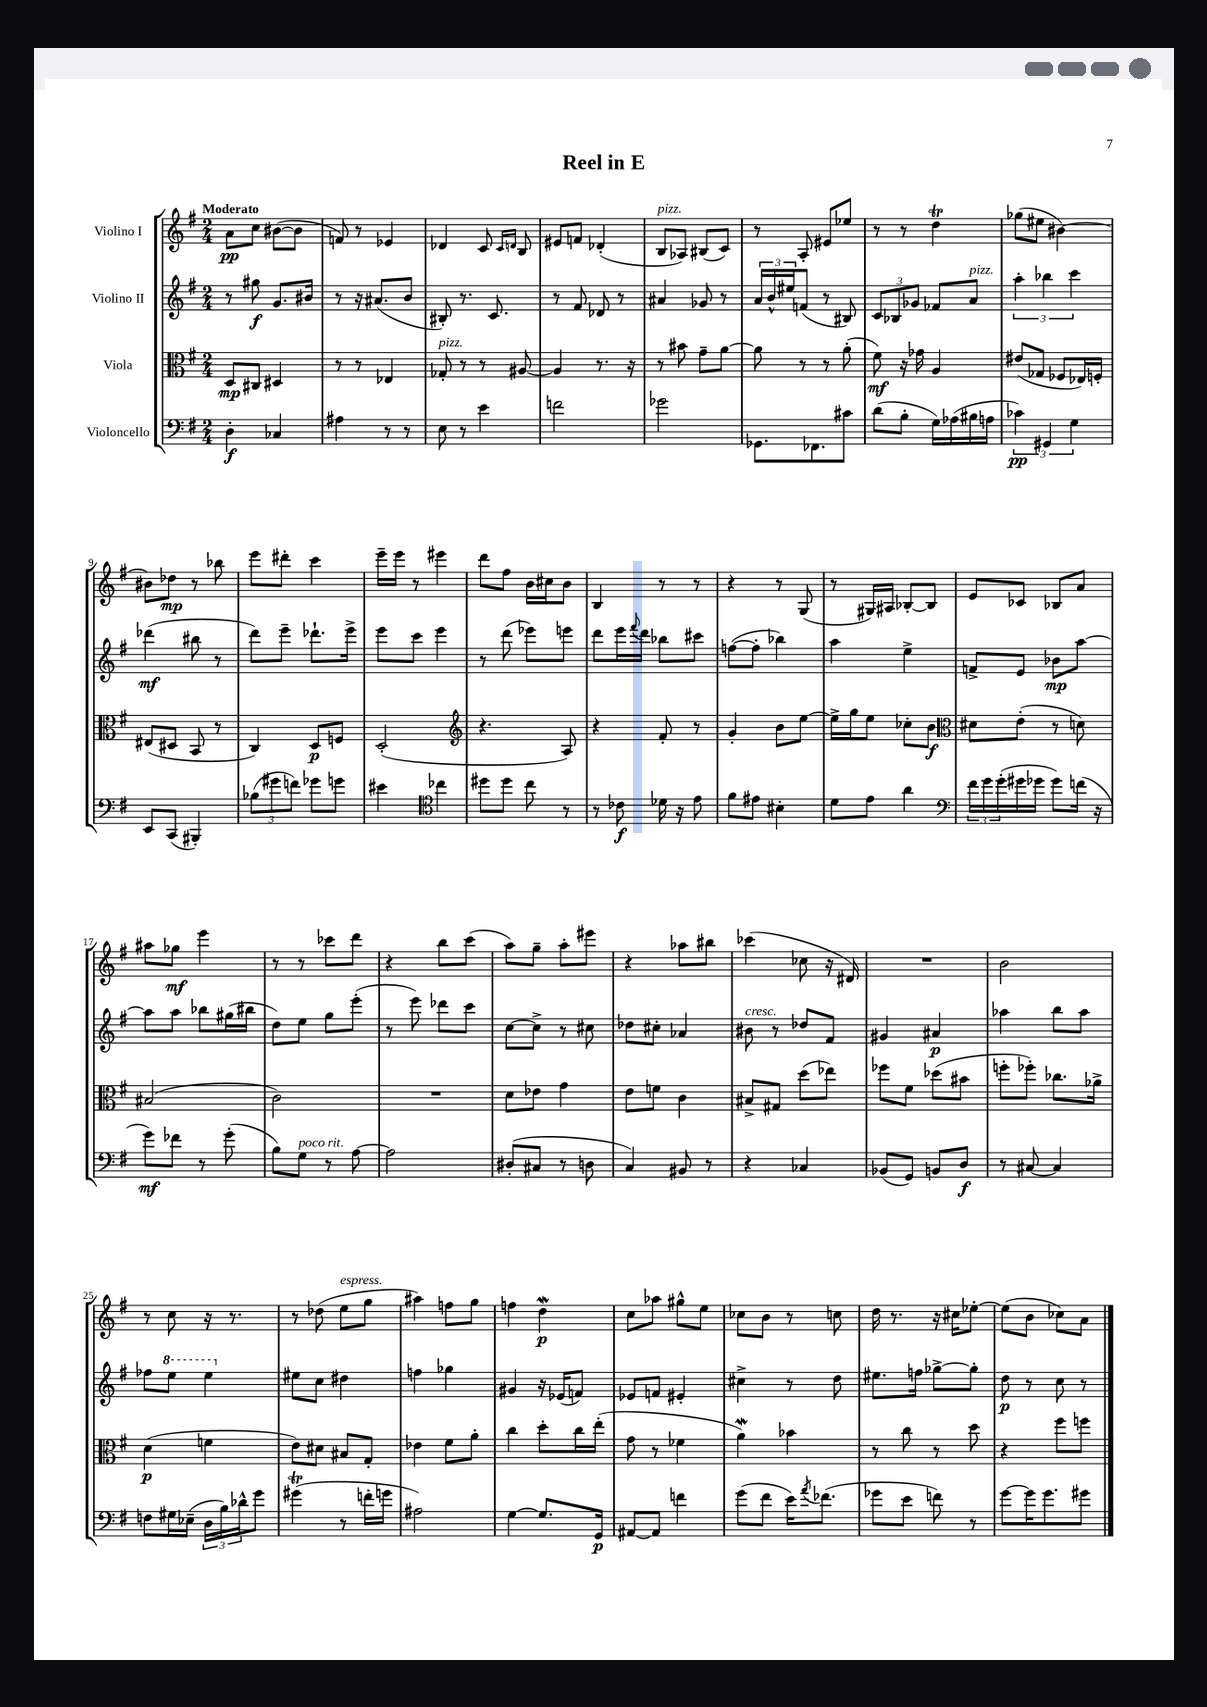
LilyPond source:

\header { title = "Reel in E" }
<<
\new StaffGroup <<
\new Staff = "s0" \with { instrumentName = "Violino I" } {
    \clef treble \key g \major \numericTimeSignature \time 2/4 \tempo "Moderato"
    a'8\pp c''8 bis'8~( bis'8 |
    f'8) r8 ees'4 |
    des'4 c'8 \grace { c'16 d'16 } b8 |
    eis'8 f'8 des'4-.( |
    b8^\markup { \italic "pizz." } aes8) bis8( c'8) |
    r8 a8-. eis'8 ees''8 |
    r8 r8 d''4\trill |
    ges''8( eis''8 bis'4~) |
    bis'8 des''8\mp r8 bes''8 |
    e'''8 dis'''8-. c'''4 |
    e'''16-- e'''16 r8 eis'''4 |
    d'''8 fis''8 b'16 cis''16 b'8 |
    b4 r8 r8 |
    r4 r8 g8( |
    r8 gis16) ais16 bes8~-. bes8 |
    e'8 ces'8 bes8 a'8 |
    ais''8 ges''8\mf e'''4 |
    r8 r8 ces'''8 d'''8 |
    r4 b''8 c'''8( |
    a''8) g''8-- a''8-. eis'''8 |
    r4 aes''8 bis''8 |
    ces'''4( ces''8 r16 dis'16) |
    R2 |
    b'2 |
    r8 c''8 r16 r8. |
    r8 des''8( e''8^\markup { \italic "espress." } g''8 |
    ais''4) f''8 g''8 |
    f''4 d''4\mordent\p |
    c''8 aes''8 gis''8-^ e''8 |
    ces''8 b'8 r8 c''8 |
    d''16 r8. r16 cis''16 ees''8~-. |
    ees''8( b'8 ces''8) a'8 \bar "|." |
}
\new Staff = "s1" \with { instrumentName = "Violino II" } {
    \clef treble \key g \major \numericTimeSignature \time 2/4
    r8 gis''8\f g'8. bis'16 |
    r8 r16 ais'8.( b'8 |
    bis8-.) r8. c'8. |
    r8 fis'8 des'8 r8 |
    ais'4 ges'8 r8 |
    \tuplet 3/2 { a'16 b'16-^ eis''16 } f'8( r8 bis8) |
    \tuplet 3/2 { c'8 bes8 ges'8 } fes'8 a'8^\markup { \italic "pizz." } |
    \tuplet 3/2 { a''4-. bes''4 c'''4 } |
    des'''4\mf( bis''8 r8 |
    d'''8) e'''8-- des'''8.-! e'''16-> |
    e'''8 c'''8 e'''4 |
    r8 d'''8( ees'''8) e'''8 |
    d'''8 e'''16 \appoggiatura { fis'''8 } d'''16 bes''8 cis'''8 |
    f''8~( f''8-. bes''4) |
    a''4 e''4-> |
    f'8-> e'8 bes'8\mp a''8~ |
    a''8 a''8 bes''8 gis''16( bis''16 |
    d''8) e''8 g''8 e'''8-.( |
    r8 e'''8) des'''8 c'''8 |
    c''8~ c''8-> r8 cis''8 |
    des''8 cis''8-. aes'4 |
    bis'8^\markup { \italic "cresc." } r8 des''8 fis'8 |
    gis'4 ais'4\p |
    aes''4 b''8 aes''8 |
    fes''8 \ottava #1 e'''8 e'''4 \ottava #0 |
    eis''8 c''8 dis''4 |
    f''4 ges''4 |
    gis'4 r16 ees'16( f'8) |
    ees'8 f'8 eis'4-. |
    cis''4-> r8 d''8 |
    eis''8. f''16 ges''8~-> ges''8-. |
    d''8\p r8 c''8 r8 \bar "|." |
}
\new Staff = "s2" \with { instrumentName = "Viola" } {
    \clef alto \key g \major \numericTimeSignature \time 2/4
    d8\mp cis8 dis4 |
    r8 r8 ees4 |
    ges8-.^\markup { \italic "pizz." } r8 r8 ais8~ |
    ais4 r8. r16 |
    r8 bis'8 g'8-- a'8~ |
    a'8 r8 r8 a'8-.( |
    fis'8\mf) r16 ges'16 a4 |
    eis'8( ges8 fes8 ees16) f16-. |
    eis8( dis8 b,8 r8 |
    c4) d8\p f8 |
    d2-.( |
    \clef treble r4. a8) |
    r4 fis'8-. r8 |
    g'4-. b'8 e''8~ |
    e''16-> g''16 e''8 ces''8-. b'8\f |
    \clef alto dis'8 e'8-.( r8 d'8) |
    bis2( |
    c'2) |
    R2 |
    d'8 ees'8 g'4 |
    e'8 f'8 c'4 |
    bis8-> gis8 d''8( ees''8) |
    fes''8 fis'8 des''8( bis'8 |
    f''8-. fes''8-.) ces''8. aes'16-> |
    d'4\p( f'4 |
    e'8) dis'8 bis8 g8-. |
    ees'4 fis'8 a'8-. |
    c''4 d''8-. c''16 e''16-.( |
    g'8 r8 fes'4 |
    a'4\mordent) bes'4 |
    r8 c''8 r8 d''8 |
    r4 fis''8 f''8 \bar "|." |
}
\new Staff = "s3" \with { instrumentName = "Violoncello" } {
    \clef bass \key g \major \numericTimeSignature \time 2/4
    d4-.\f ces4 |
    ais4 r8 r8 |
    e8 r8 e'4 |
    f'2 |
    ges'2 |
    ges,8. fes,8. cis'8 |
    d'8( b8-. g16) aes16( bis16 a16 |
    \tuplet 3/2 { ces'4\pp) gis,4 g4 } |
    e,8 c,8( bis,,4-.) |
    \tuplet 3/2 { bes8( gis'8 f'8) } ges'8 g'8 |
    eis'4 \clef tenor ces''4 |
    dis''8 dis''8 c''8 r8 |
    r8 ces'8\f des'16 r16 e'8 |
    fis'8 eis'8 bis4-. |
    d'8 e'8 a'4 |
    \clef bass \tuplet 3/2 { fis'16 g'16 g'16-.( } gis'16 ges'16 ges'8) f'16( r16 |
    g'8\mf) fes'8 r8 g'8-.( |
    b8) g8^\markup { \italic "poco rit." } r8 a8~ |
    a2 |
    dis8-.( cis8 r8 d8 |
    c4) bis,8 r8 |
    r4 ces4 |
    bes,8( g,8) b,8 d8\f |
    r8 cis8~ cis4 |
    f8 gis16 ees16--( \tuplet 3/2 { d16 b16) des'16-^ } g'8 |
    gis'4\trill( r8 f'16-. g'16 |
    ais2) |
    g4~ g8. g,16\p |
    ais,8~ ais,8 f'4 |
    g'8( fis'8 e'16) \acciaccatura { a'8 } fes'8.( |
    ges'8 e'8 f'8) r8 |
    g'8~ g'16 g'8. gis'8 \bar "|." |
}
>>
>>
